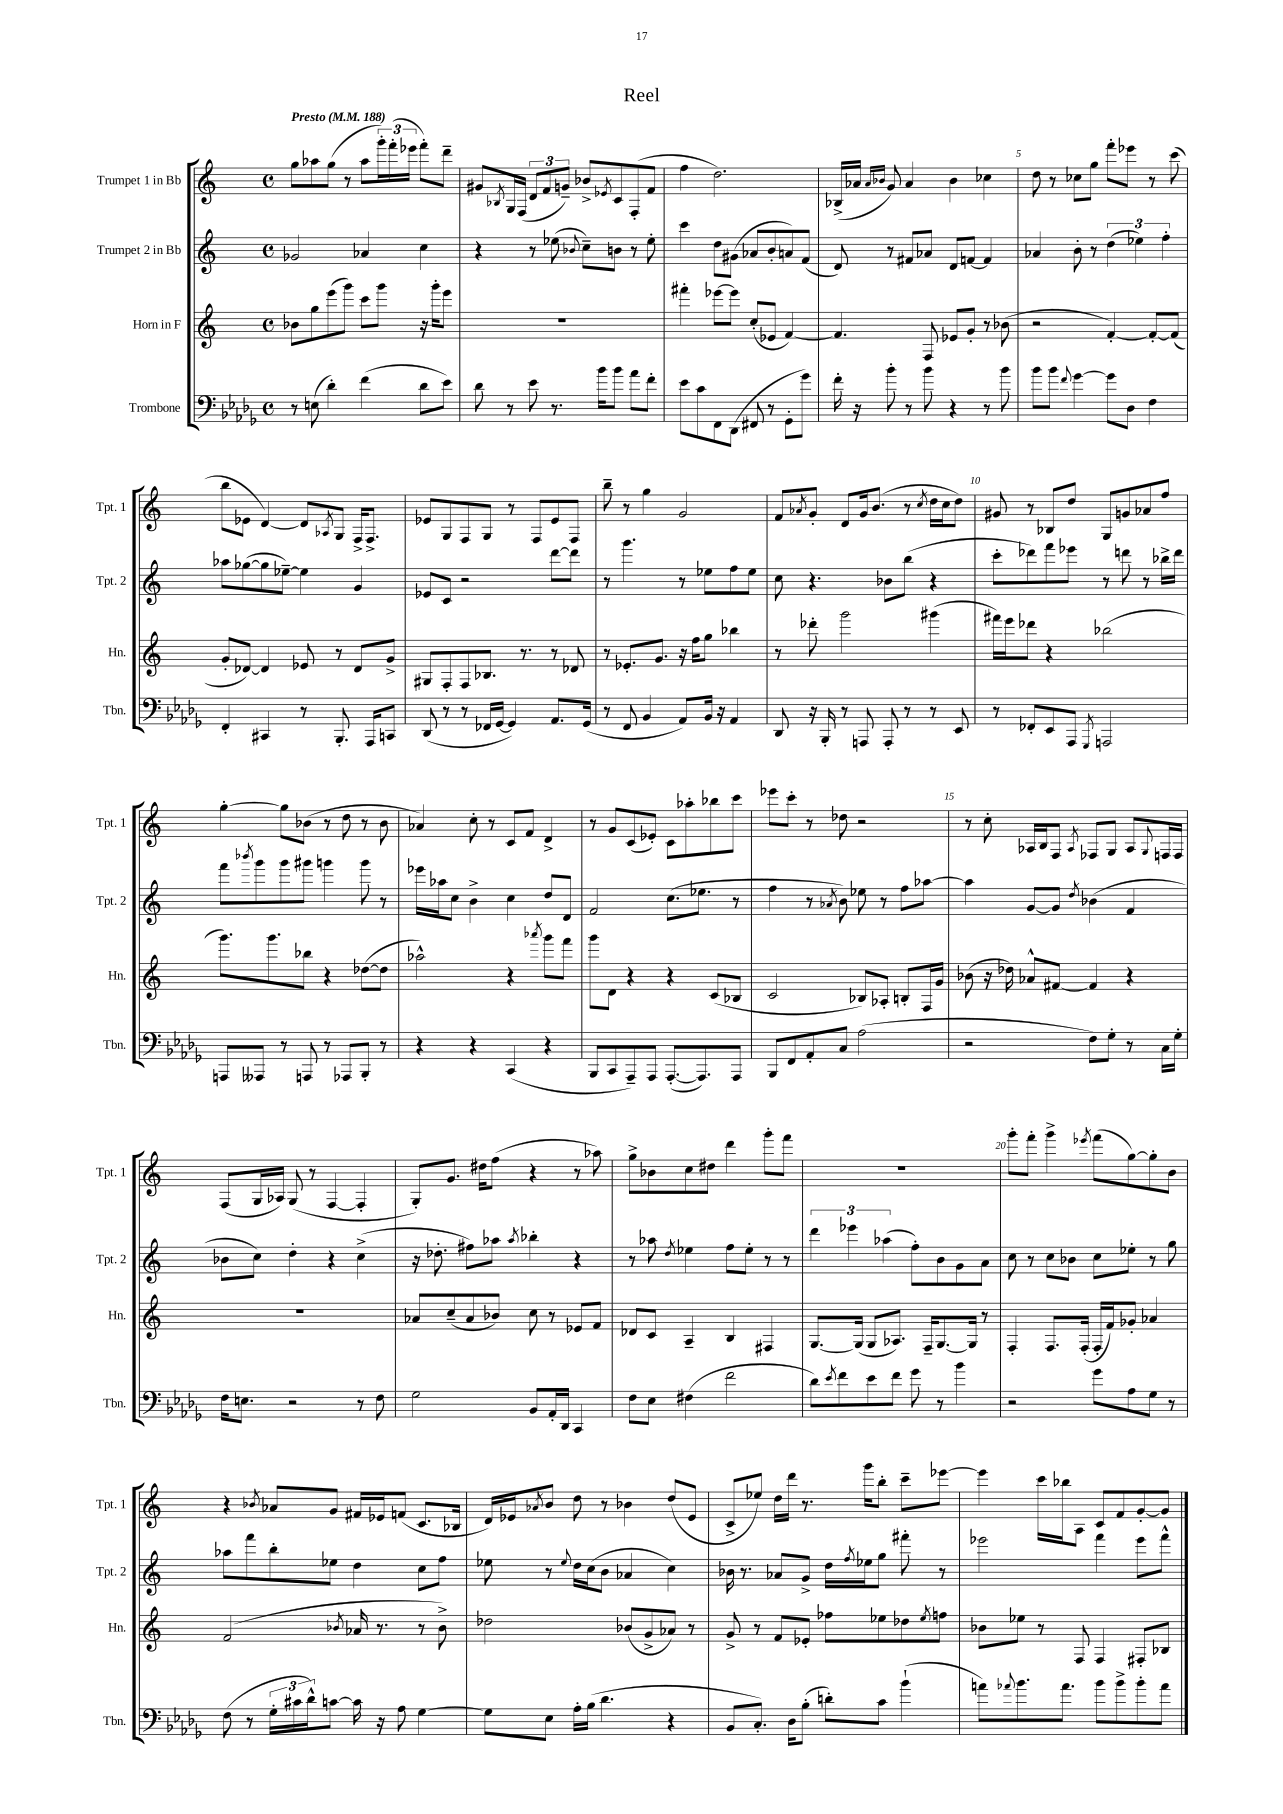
\header { title = "Reel" }
<<
\new StaffGroup <<
\new Staff = "s0" \with { instrumentName = "Trumpet 1 in Bb" shortInstrumentName = "Tpt. 1" } {
    \clef treble \key c \major \defaultTimeSignature \time 4/4 \tempo "Presto" 4 = 188
    g''8 aes''8 g''8( r8 aes''8 \tuplet 3/2 { g'''16-.) f'''16-.( ees'''16 } f'''8-.) d'''8-- |
    gis'8 \acciaccatura { bes8 } g16 f16( \tuplet 3/2 { d'8 f'8 g'8--) } bes'8-> \acciaccatura { ees'8 } c'8 f8-.( f'8 |
    f''4 d''2.) |
    bes16->( aes'16 \grace { aes'16 bes'16 } g'8) aes'4 bes'4 ces''4 |
    d''8 r8 ces''8 g''8 f'''8-. ees'''8 r8 c'''8( |
    b''8 ees'8 d'4~) d'8 \acciaccatura { aes8 } g8 f16-> f8.-> |
    ees'8 g8 f8 g8 r8 f8 ees'8 f8 |
    b''8-- r8 g''4 g'2 |
    f'8 \acciaccatura { aes'8 } g'8-. d'8 g'16 b'8.( r8 \acciaccatura { c''8 } d''16 c''16 d''8) |
    gis'8 r8 bes8 d''8 g8 g'8 aes'8 f''8 |
    g''4~-. g''8 bes'8( r8 d''8 r8 bes'8 |
    aes'4) c''8-. r8 c'8 f'8 d'4-> |
    r8 g'8 c'8( ees'8-.) c'8 aes''8-. bes''8 c'''8 |
    ees'''8 c'''8-. r8 des''8 r2 |
    r8 c''8-. aes16 b16 f8 \acciaccatura { aes8 } fes8 g8 aes8 \appoggiatura { g8 } f16 f16 |
    f8( g16 aes16) g8( r8 f4~ f4-. |
    g8-.) g'8. dis''16 f''8( r4 r8 aes''8) |
    g''8-> bes'8 c''8 dis''8 d'''4 g'''8-. f'''8 |
    R1 |
    g'''8-. f'''8-. g'''4-> \acciaccatura { ees'''8 } f'''8( g''8~) g''8-. b'8 |
    r4 \acciaccatura { bes'8 } aes'8 g'8 fis'16 ees'16 f'8( c'8. bes16 |
    d'16) ees'16 \acciaccatura { aes'8 } b'8 d''8 r8 bes'4 d''8( ees'8 |
    c'8-> ees''8) d''16 d'''16 r8. g'''16 b''8-. c'''8-- ees'''8~ |
    ees'''4 c'''16 bes''16 a8 c'8 f'8 g'8~-. g'8 \bar "|." |
}
\new Staff = "s1" \with { instrumentName = "Trumpet 2 in Bb" shortInstrumentName = "Tpt. 2" } {
    \clef treble \key c \major \defaultTimeSignature \time 4/4
    ges'2 aes'4 c''4 |
    r4 r8 ees''8( \appoggiatura { bes'8 } c''8--) b'8 r8 ees''8-. |
    c'''4 d''8 gis'8( aes'8 b'8-. a'8) f'8( |
    d'8) r8 fis'8 aes'8 d'8 f'8~ f'4 |
    aes'4 b'8-. r8 \tuplet 3/2 { d''4( ees''4) f''4-. } |
    aes''8 ges''8~( ges''8 ees''8~--) ees''4 g'4 |
    ees'8 c'8 r2 d'''8~ d'''8 |
    r8 g'''4. r8 ees''8 f''8 ees''8 |
    c''8 r4. bes'8 b''8( r4 |
    c'''8-. des'''8) f'''8 ees'''8 r8 d'''8 r8 bes''16-> d'''16 |
    f'''8 \acciaccatura { bes'''8 } g'''8 g'''8 gis'''8 g'''4 g'''8 r8 |
    ees'''16 aes''16 c''8 b'4-> c''4 d''8 d'8 |
    f'2 c''8.( ees''8. r8 |
    f''4 r8 \acciaccatura { aes'8 } b'8) ees''8 r8 f''8 aes''8~ |
    aes''4 g'8~ g'8 \acciaccatura { d''8 } bes'4( f'4 |
    bes'8 c''8) d''4-. r4 c''4->( |
    r16 des''8.-. fis''8) aes''8 \acciaccatura { aes''8 } bes''4-. r4 |
    r8 aes''8 \acciaccatura { d''8 } ees''4 f''8 ees''8-. r8 r8 |
    \tuplet 3/2 { d'''4 ees'''4 aes''4( } f''8-.) b'8 g'8 a'8 |
    c''8 r8 c''8 bes'8 c''8 ees''8-. r8 g''8 |
    aes''8 f'''8 b''8-. ees''8 d''4 c''8 f''8 |
    ees''8 r8 \appoggiatura { ees''8 } d''16 c''16( b'8 aes'4 c''4) |
    bes'16 r8. aes'8 g'8-> d''16 \acciaccatura { f''8 } ees''16 g''8 fis'''8-. r8 |
    ees'''2 f'''4 ees'''8 f'''8-^ \bar "|." |
}
\new Staff = "s2" \with { instrumentName = "Horn in F" shortInstrumentName = "Hn." } {
    \clef treble \key c \major \defaultTimeSignature \time 4/4
    bes'8 g''8 e'''8( g'''8) c'''8 g'''8 r16 g'''16-. e'''8 |
    R1 |
    fis'''4-. ees'''8~ ees'''8 c''8-.( ees'8 f'4~) |
    f'4. f8 ees'8 g'8-. r8 bes'8( |
    r2 f'4~-.) f'8~-. f'8( |
    g'8-. des'8~) des'4 ees'8 r8 des'8 g'8-> |
    gis8 f8-. f8 bes8. r8. r8 des'8 |
    r8 ees'8.-. g'8. r16 f''16 g''8 bes''4 |
    r8 des'''8-. g'''2 gis'''4( |
    fis'''16) e'''16 des'''8 r4 bes''2( |
    g'''8.) g'''8. bes''8 r4 des''8~( des''8 |
    aes''2-^) r4 \acciaccatura { aes'''8 } g'''8 f'''8 |
    g'''8 d'8 r4 r4 c'8( bes8 |
    c'2 bes8) aes8-. b8-. f16 g'16 |
    bes'8( r16 des''16) aes'8-^ fis'8~ fis'4 r4 |
    R1 |
    aes'8 c''8--( aes'8 bes'8) c''8 r8 ees'8 f'8 |
    des'8 c'8 a4-- b4 fis4 |
    g8.~ g16( g8 aes8.) f16-- g8.~ g16 r8 |
    f4-. f8. f16-.( f16-. f'16) ges'8-. aes'4 |
    f'2( \acciaccatura { bes'8 } aes'16 r8. r8 bes'8->) |
    des''2 bes'8( g'8-> aes'8) r8 |
    g'8-> r8 f'8 ees'8-. fes''8 ees''8 des''8 \acciaccatura { ees''8 } f''8 |
    bes'8 ees''8 r8 f8 f4 fis8-. bes8 \bar "|." |
}
\new Staff = "s3" \with { instrumentName = "Trombone" shortInstrumentName = "Tbn." } {
    \clef bass \key des \major \defaultTimeSignature \time 4/4
    r8 e8( des'4-.) f'4( des'8 ees'8) |
    des'8 r8 ees'8 r8. bes'16 bes'8 aes'8 f'8-. |
    ees'8 c'8 f,8 des,8( fis,8 r8 ges,8-. ges'8) |
    f'16-. r16 bes'8-. r8 bes'8 r4 r8 bes'8 |
    bes'8 bes'8 \appoggiatura { f'8 } ges'4~ ges'8 des8 f4 |
    f,4-. cis,4 r8 bes,,8.-. aes,,16 c,8 |
    des,8( r8 r8 fes,16 ges,16~ ges,4) aes,8. ges,16( |
    r8 f,8 bes,4 aes,8) bes,16 r16 aes,4 |
    des,8 r16 bes,,16-. r8 a,,8 a,,8-. r8 r8 ees,8 |
    r8 fes,8-. ees,8 aes,,8 \acciaccatura { ges,,8 } a,,2 |
    a,,8 aeses,,8 r8 a,,8 r8 aes,,8 bes,,8-. r8 |
    r4 r4 c,4( r4 |
    bes,,8 c,8 aes,,8--) aes,,8 aes,,8.~-.( aes,,8.) aes,,8 |
    bes,,8 f,8 aes,8-. c8 aes2( |
    r2 f8) ges8-. r8 c16 ges16-. |
    f16 e8. r2 r8 f8 |
    ges2 bes,8 aes,16-. des,16 c,4 |
    f8 ees8 fis4( f'2 |
    des'8) \acciaccatura { ees'8 } f'8 ees'8 f'8 ges'8 r8 bes'4 |
    r2 ges'8 aes8 ges8 r8 |
    f8( r8 \tuplet 3/2 { ges16-. cis'16 des'16-^) } c'8~ c'16 r16 aes8 ges4~ |
    ges8 ees8 aes16-. bes16( des'4. r4 |
    bes,8 c8.-.) des16 bes8-.( d'8-.) c'8 bes'4-!( |
    a'8) \appoggiatura { aes'8 } bes'8. aes'8. bes'8 bes'8-> bes'8-. aes'8 \bar "|." |
}
>>
>>
\layout { \context { \Score \override BarNumber.break-visibility = ##(#f #t #t) barNumberVisibility = #(every-nth-bar-number-visible 5) } }
